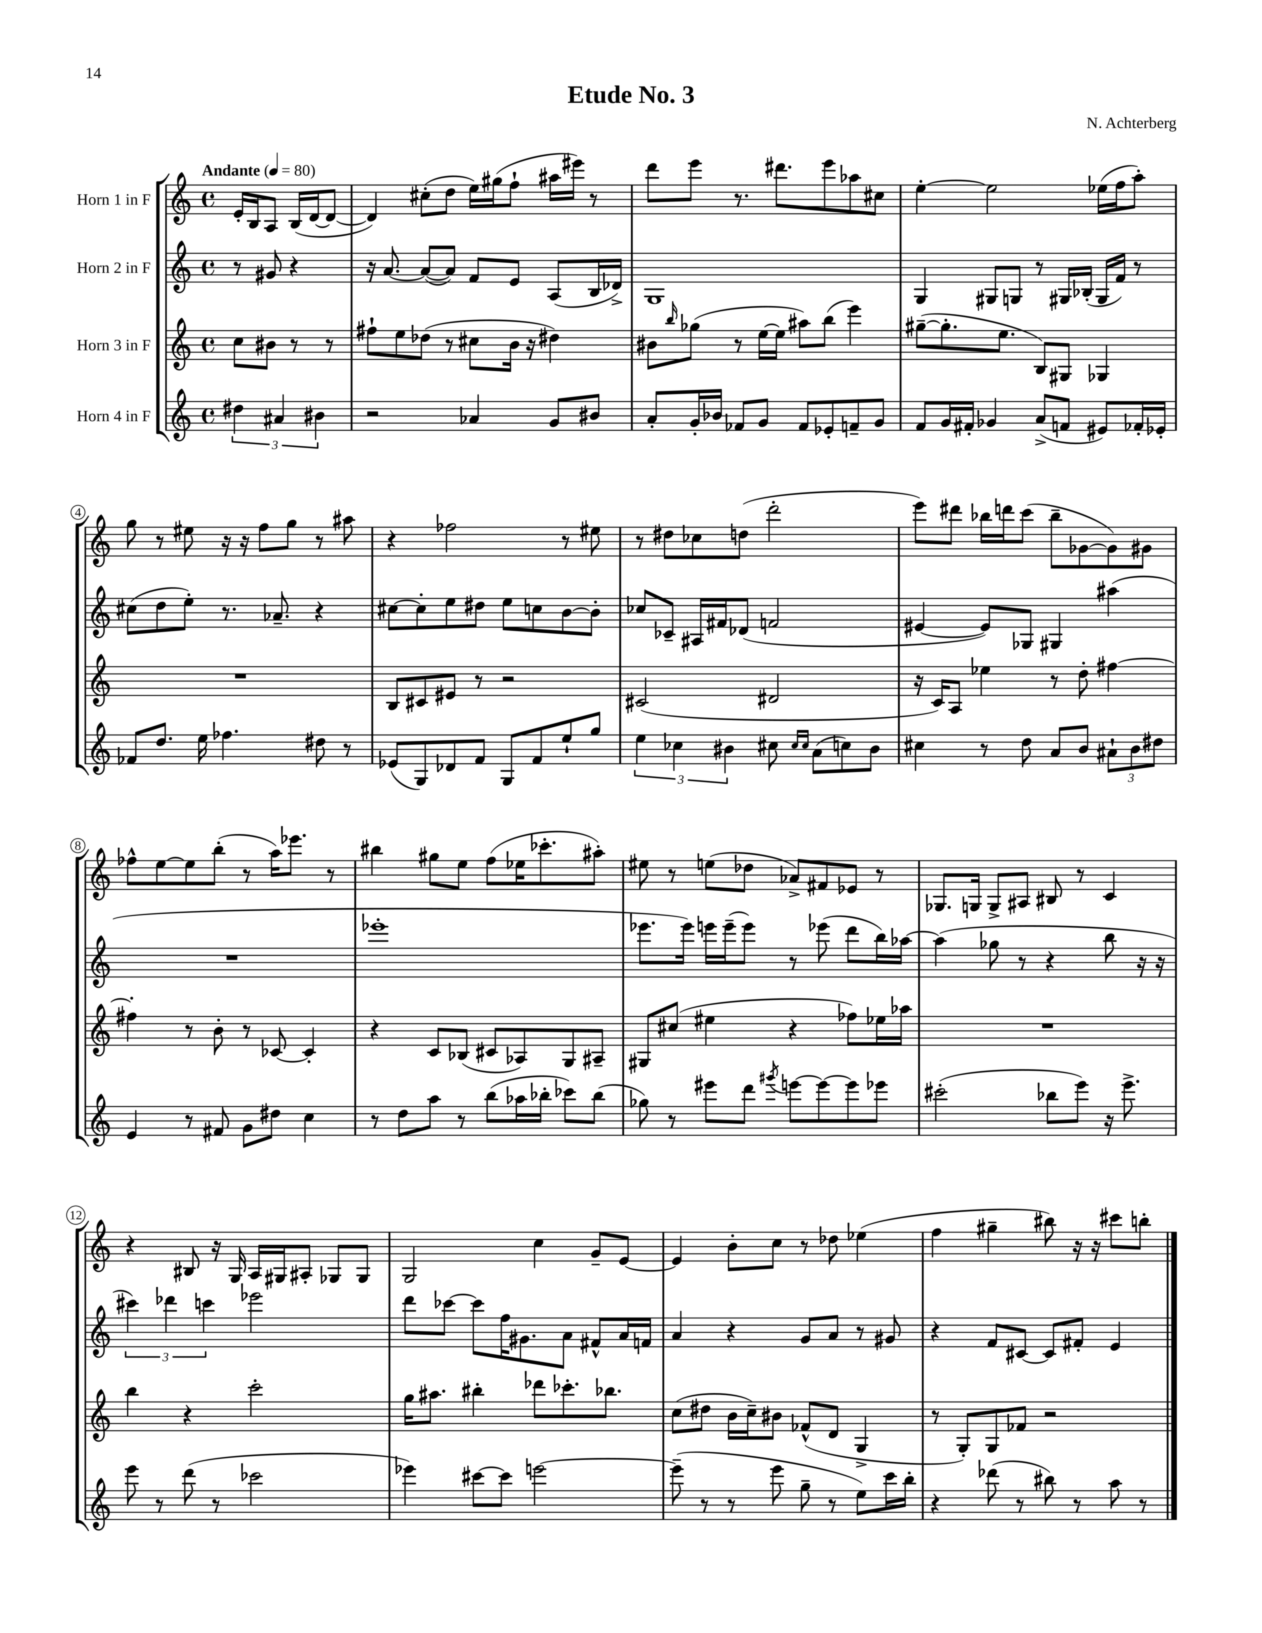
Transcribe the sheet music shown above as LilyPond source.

\header { title = "Etude No. 3" composer = "N. Achterberg" }
<<
\new StaffGroup <<
\new Staff = "s0" \with { instrumentName = "Horn 1 in F" } {
    \clef treble \key c \major \defaultTimeSignature \time 4/4 \partial 2 \tempo "Andante" 4 = 80
    e'16-. b16 a8 b16( d'16~ d'8~ |
    d'4) cis''8-.( d''8 e''16) gis''16( f''8-! ais''16 eis'''16) r8 |
    d'''8 e'''8 r8. dis'''8. e'''8 aes''8 cis''8 |
    e''4~-. e''2 ees''16( f''16 a''8-.) |
    g''8 r8 eis''8 r16 r16 f''8 g''8 r8 ais''8 |
    r4 fes''2 r8 eis''8 |
    r8 dis''8 ces''8 d''8( d'''2-. |
    e'''8) dis'''8 bes''16 d'''16 c'''8( bes''8-- ges'8~ ges'8) gis'8 |
    fes''8-^ e''8~ e''8 b''8-.( r8 a''16) ees'''8. r8 |
    bis''4 gis''8 e''8 f''8( ees''16 ces'''8.-. ais''8-.) |
    eis''8 r8 e''8( des''8 aes'8->) fis'8 ees'8 r8 |
    ges8. g16 g8-> ais8 bis8 r8 c'4 |
    r4 bis8 r16 g16 a16 gis16 ais8-. ges8 ges8 |
    g2 c''4 g'8-- e'8~ |
    e'4 b'8-. c''8 r8 des''8 ees''4( |
    f''4 gis''4-- bis''8) r16 r16 cis'''8 b''8-. \bar "|." |
}
\new Staff = "s1" \with { instrumentName = "Horn 2 in F" } {
    \clef treble \key c \major \defaultTimeSignature \time 4/4 \partial 2
    r8 gis'8 r4 |
    r16 a'8.~ a'8~( a'8) f'8 e'8 a8( b16 des'16->) |
    g1 |
    g4 gis8 g8 r8 gis16 bes16-.( gis16 f'16) r8 |
    cis''8( d''8 e''8-.) r8. aes'8.-- r4 |
    cis''8~ cis''8-. e''8 dis''8 e''8 c''8 b'8~ b'8-. |
    ces''8 ces'8-- ais16 fis'16 des'8( f'2 |
    eis'4~ eis'8) ges8 gis4 ais''4( |
    R1 |
    ees'''1-. |
    ees'''8. ees'''16) e'''16 e'''16--( e'''8) r8 ees'''8( d'''8 b''16) aes''16~ |
    aes''4( ges''8 r8 r4 b''8 r16 r16 |
    \tuplet 3/2 { cis'''4) des'''4 c'''4 } ees'''2 |
    d'''8 ces'''8~ ces'''8 f''16 gis'8. a'8 fis'8-^ a'16 f'16 |
    a'4 r4 g'8 a'8 r8 gis'8 |
    r4 f'8 cis'8~ cis'8 fis'8-. e'4 \bar "|." |
}
\new Staff = "s2" \with { instrumentName = "Horn 3 in F" } {
    \clef treble \key c \major \defaultTimeSignature \time 4/4 \partial 2
    c''8 bis'8 r8 r8 |
    fis''8-! e''8 des''8( r8 cis''8 b'16 r16 dis''4) |
    bis'8 \grace { b''16 } ges''8( r8 e''16~ e''16 ais''8) b''8( e'''4) |
    gis''8~--( gis''8.-. e''8. b8) gis8 ges4 |
    R1 |
    b8 cis'8 eis'8 r8 r2 |
    cis'2( dis'2 |
    r16 c'16) a8 ees''4 r8 d''8-. fis''4~ |
    fis''4-. r8 b'8-. r8 ces'8~ ces'4-. |
    r4 c'8 bes8( cis'8 aes8) g8 ais8-- |
    gis8 cis''8( eis''4 r4 fes''8) ees''16 aes''16 |
    R1 |
    b''4 r4 c'''2-. |
    g''16 ais''8. bis''4-. des'''8 ces'''8.-. bes''8. |
    c''8( dis''8 b'16 c''16--) bis'8 fes'8-^( d'8 g4-> |
    r8 g8-.) g8 fes'8 r2 \bar "|." |
}
\new Staff = "s3" \with { instrumentName = "Horn 4 in F" } {
    \clef treble \key c \major \defaultTimeSignature \time 4/4 \partial 2
    \tuplet 3/2 { dis''4 ais'4 bis'4 } |
    r2 aes'4 g'8 bis'8 |
    a'8-. g'16-. bes'16 fes'8 g'8 fes'8 ees'8-. f'8-- g'8 |
    f'8 g'16 fis'16-. ges'4 a'8->( f'8 eis'8) fes'16-. ees'16-. |
    fes'8 d''8. e''16 fes''4. dis''8 r8 |
    ees'8( g8) des'8 f'8 g8 f'8 e''8-! g''8 |
    \tuplet 3/2 { e''4 ces''4 bis'4 } cis''8 \grace { cis''16 cis''16 } a'8( c''8) bis'8 |
    cis''4 r8 d''8 a'8 b'8 \tuplet 3/2 { ais'8-! b'8 dis''8 } |
    e'4 r8 fis'8 g'8 dis''8 c''4 |
    r8 d''8 a''8 r8 b''8( aes''16 bes''16-. ces'''8) bes''8( |
    ges''8) r8 eis'''8 d'''8 \acciaccatura { gis'''8 } e'''8~ e'''8~ e'''8 ees'''8 |
    cis'''2-.( bes''8 e'''8) r16 e'''8.-> |
    e'''8 r8 d'''8( r8 ces'''2 |
    ees'''4) cis'''8~ cis'''8 e'''2~ |
    e'''8--( r8 r8 e'''8 g''8-- r8 e''8) c'''16 b''16-. |
    r4 des'''8( r8 bis''8) r8 a''8 r8 \bar "|." |
}
>>
>>
\layout { \context { \Score \override BarNumber.stencil = #(make-stencil-circler 0.1 0.3 ly:text-interface::print) } }
